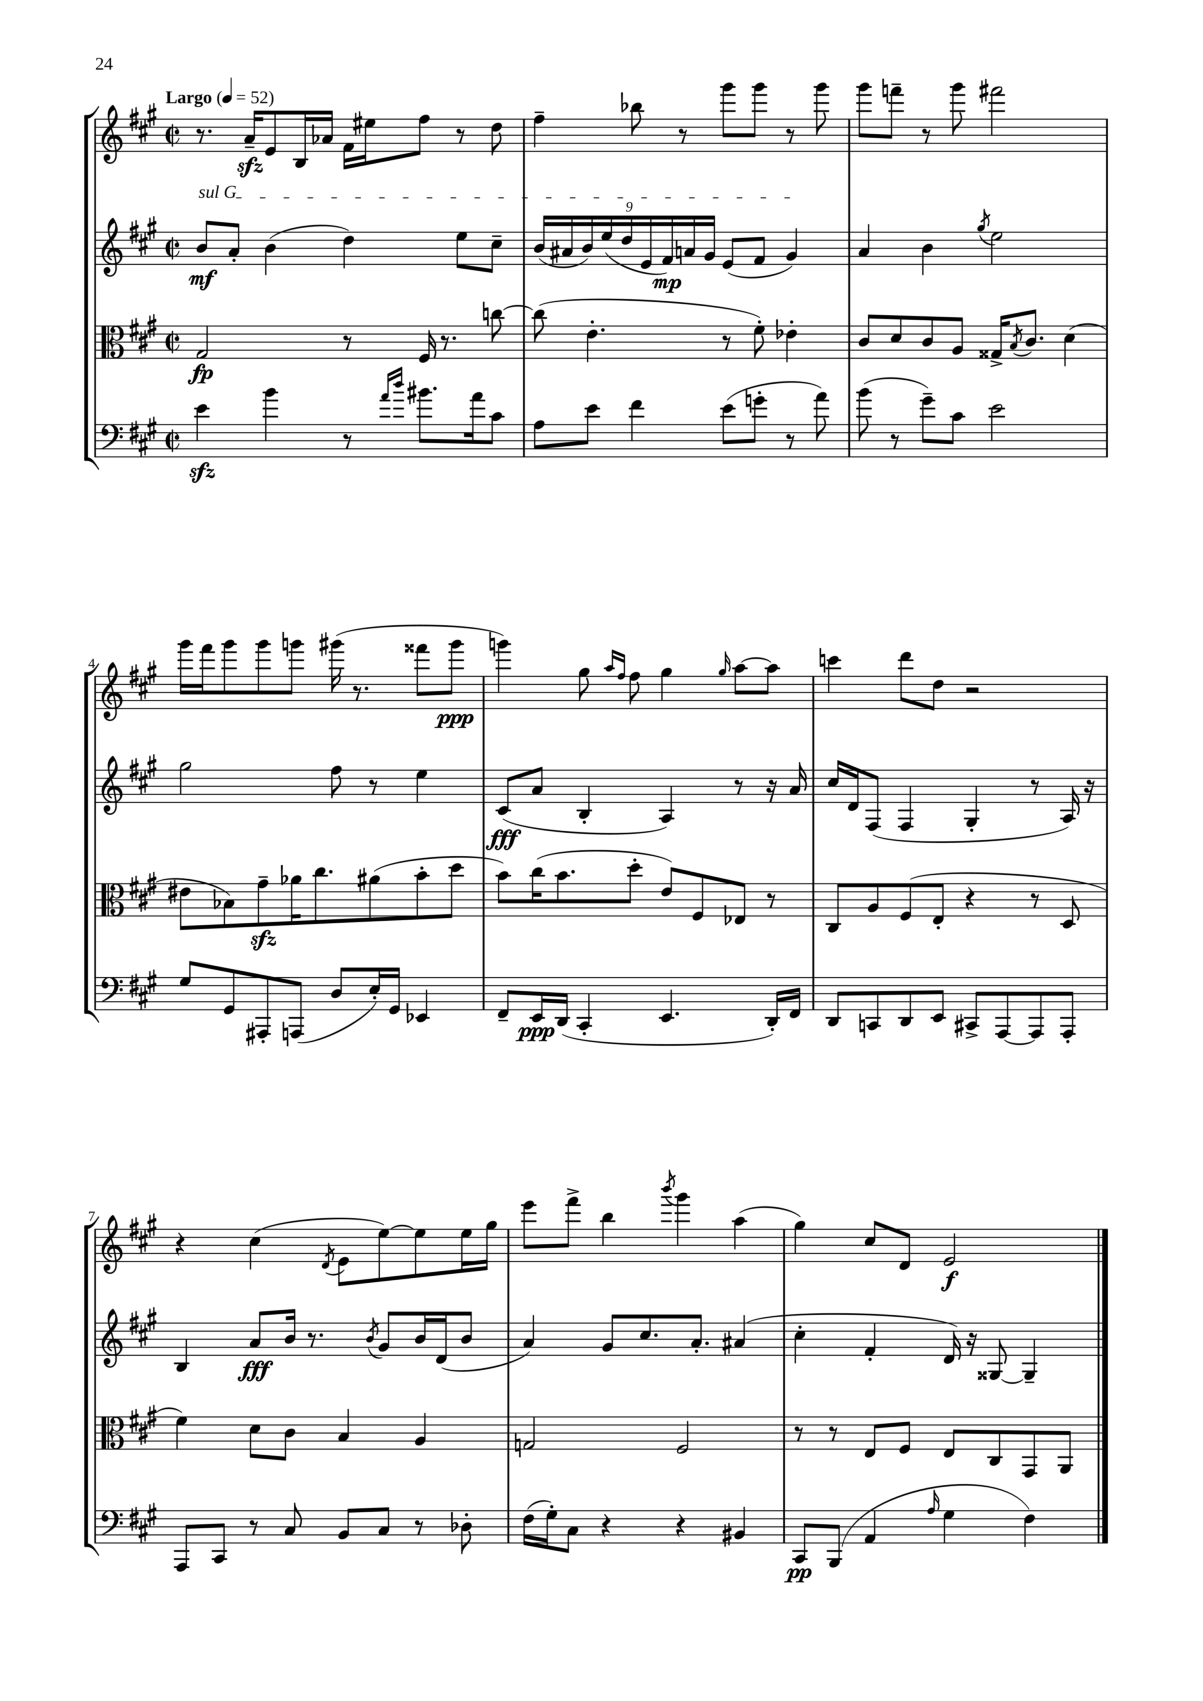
<<
\new StaffGroup <<
\new Staff = "s0" {
    \clef treble \key a \major \defaultTimeSignature \time 2/2 \tempo "Largo" 4 = 52
    r8. a'16--\sfz e'8 b16 aes'16 fis'16 eis''16 fis''8 r8 d''8 |
    fis''4-- bes''8 r8 gis'''8 gis'''8 r8 gis'''8 |
    gis'''8 f'''8-- r8 gis'''8 fis'''2 |
    gis'''16 fis'''16 gis'''8 gis'''8 g'''8 gis'''16( r8. fisis'''8 gis'''8\ppp |
    g'''4) gis''8 \grace { a''16 fis''16 } fis''8 gis''4 \grace { gis''16 } a''8~ a''8 |
    c'''4 d'''8 d''8 r2 |
    r4 cis''4( \acciaccatura { d'8 } e'8 e''8~) e''8 e''16 gis''16 |
    e'''8 fis'''8-> b''4 \acciaccatura { b'''8 } gis'''4 a''4( |
    gis''4) cis''8 d'8 e'2\f \bar "|." |
}
\new Staff = "s1" {
    \clef treble \key a \major \defaultTimeSignature \time 2/2
    \once \override TextSpanner.bound-details.left.text = \markup { \italic "sul G" } b'8\mf\startTextSpan a'8-. b'4( d''4) e''8 cis''8-- |
    \tuplet 9/8 { b'16( ais'16 b'16) e''16( d''16 e'16 fis'16\mp) a'16 gis'16 } e'8( fis'8 gis'4\stopTextSpan) |
    a'4 b'4 \acciaccatura { gis''8 } e''2 |
    gis''2 fis''8 r8 e''4 |
    cis'8\fff( a'8 b4-. a4) r8 r16 a'16 |
    cis''16 d'16 fis8( fis4 gis4-. r8 a16) r16 |
    b4 a'8\fff b'16 r8. \acciaccatura { b'8 } gis'8 b'16 d'16( b'8 |
    a'4) gis'8 cis''8. a'8.-. ais'4( |
    cis''4-. fis'4-. d'16) r16 gisis8~ gisis4-- \bar "|." |
}
\new Staff = "s2" {
    \clef alto \key a \major \defaultTimeSignature \time 2/2
    gis2\fp r8 fis16 r8. c''8~ |
    c''8( e'4.-. r8 fis'8-.) ees'4-. |
    cis'8 d'8 cis'8 a8 gisis16-> \acciaccatura { b8 } cis'8. d'4( |
    eis'8 bes8) gis'8--\sfz aes'16 cis''8. ais'8( b'8-. d''8 |
    b'8) cis''16( b'8. d''8-. e'8) fis8 ees8 r8 |
    cis8 a8 fis8( e8-. r4 r8 d8 |
    fis'4) d'8 cis'8 b4 a4 |
    g2 fis2 |
    r8 r8 e8 fis8 e8 cis8 gis,8 a,8 \bar "|." |
}
\new Staff = "s3" {
    \clef bass \key a \major \defaultTimeSignature \time 2/2
    e'4\sfz b'4 r8 \grace { a'16 d''16 } bis'8. a'16 cis'8 |
    a8 e'8 fis'4 e'8( g'8-. r8 a'8) |
    b'8( r8 gis'8--) cis'8 e'2 |
    gis8 gis,8 ais,,8-. a,,8( d8 e16-.) gis,16 ees,4 |
    fis,8-- e,16\ppp d,16( cis,4-. e,4. d,16-.) fis,16 |
    d,8 c,8 d,8 e,8 cis,8-> a,,8~ a,,8 a,,8-. |
    a,,8 cis,8 r8 cis8 b,8 cis8 r8 des8-. |
    fis16( gis16-.) cis8 r4 r4 bis,4 |
    cis,8\pp b,,8( a,4 \grace { a16 } gis4 fis4) \bar "|." |
}
>>
>>
